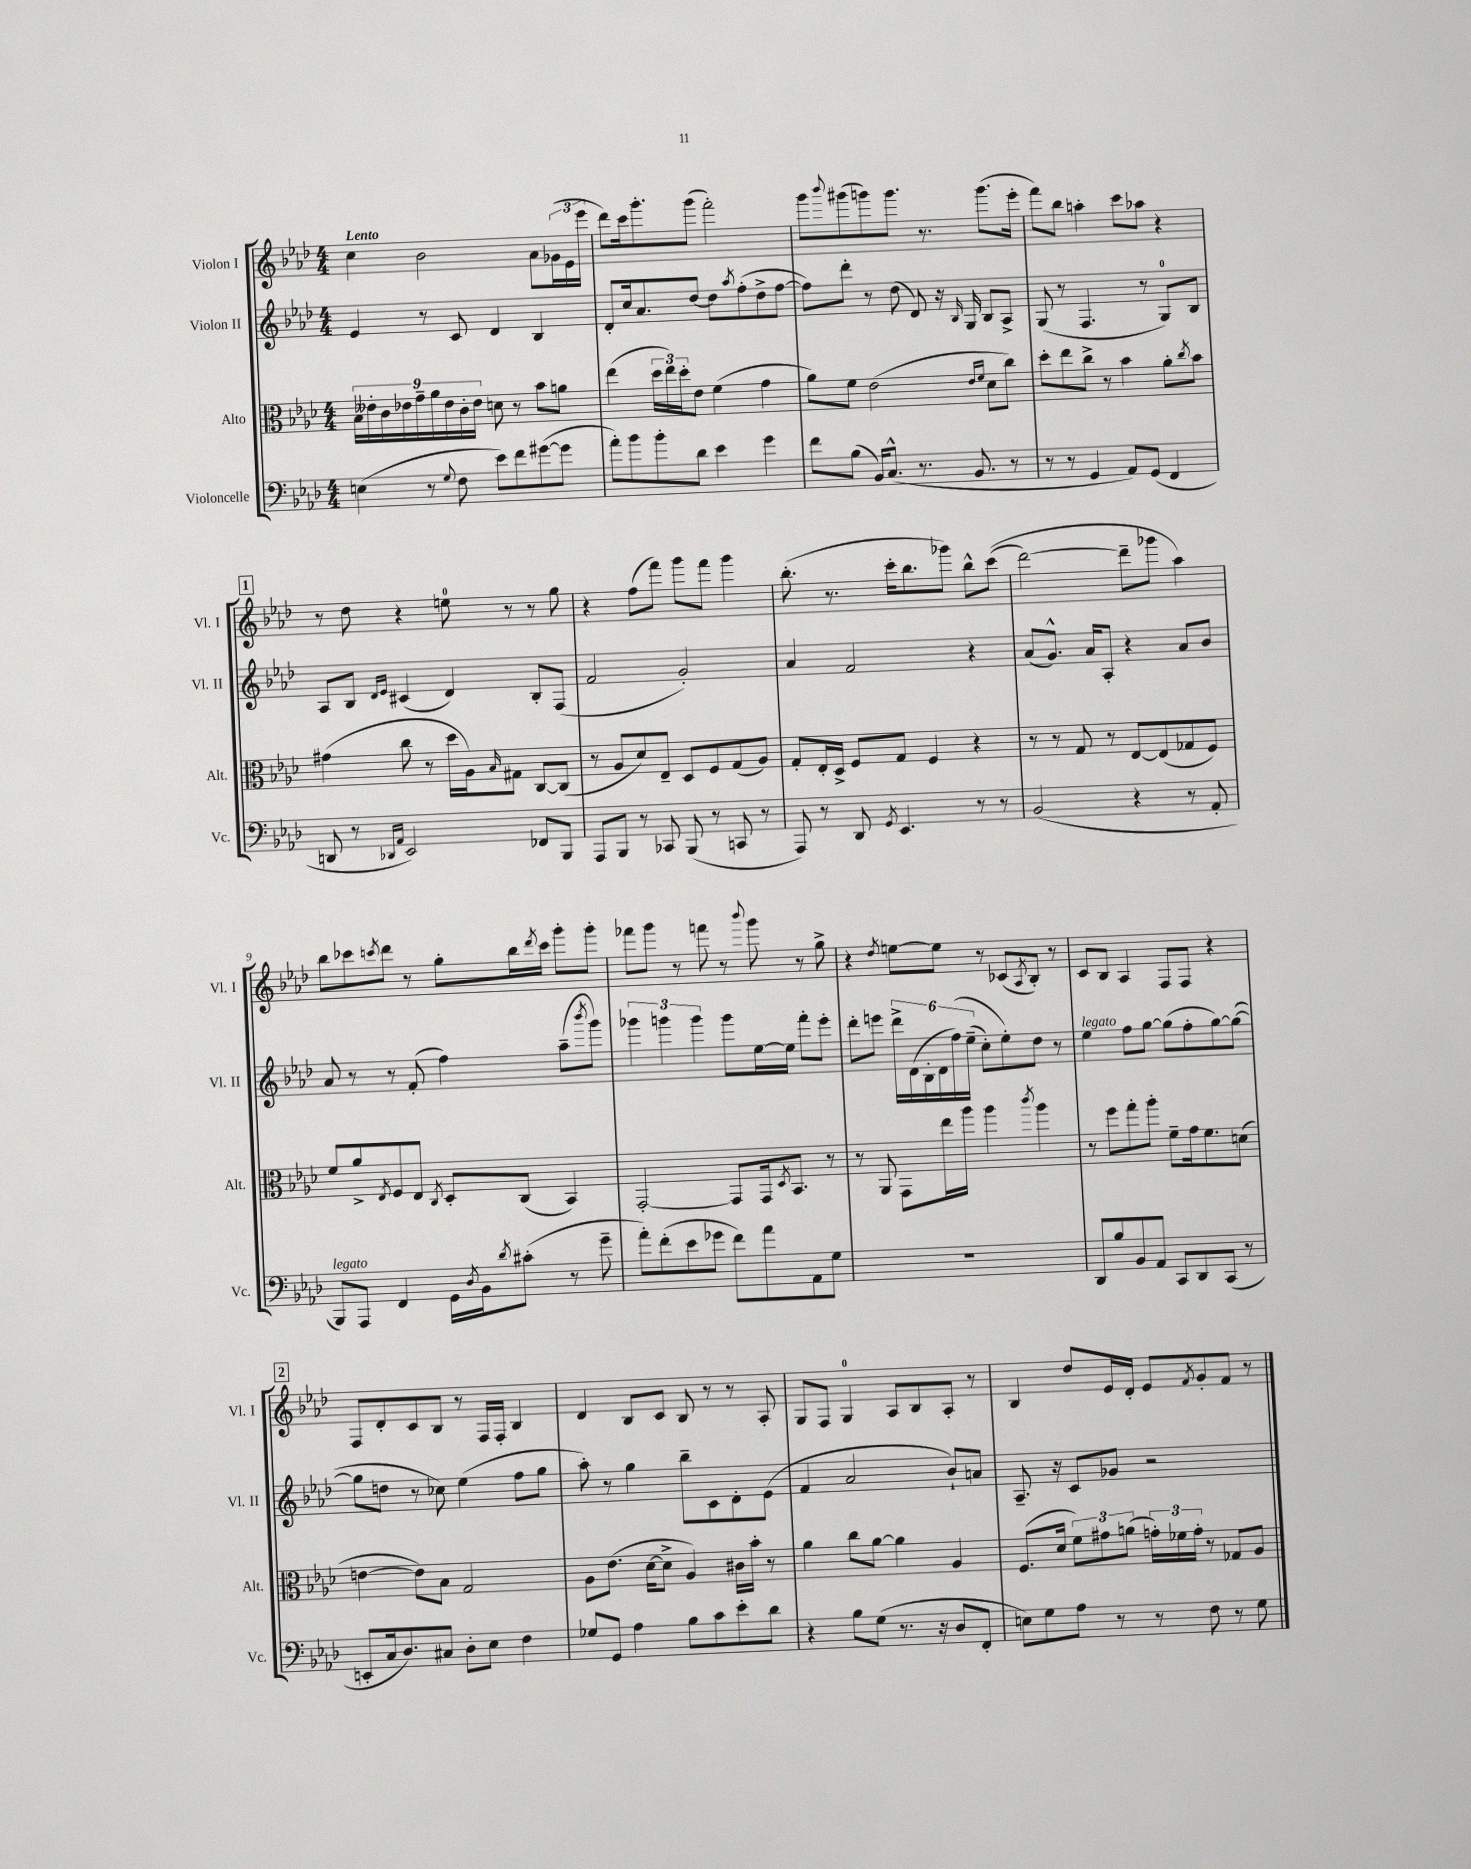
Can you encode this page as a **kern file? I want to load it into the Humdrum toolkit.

**kern	**kern	**kern	**kern
*staff4	*staff3	*staff2	*staff1
*clefF4	*clefC3	*clefG2	*clefG2
*k[b-e-a-d-]	*k[b-e-a-d-]	*k[b-e-a-d-]	*k[b-e-a-d-]
*M4/4	*M4/4	*M4/4	*M4/4
(4E\	18B-\LL	4e-/	4cc\
.	18e--'\	.	.
.	18c\	.	.
.	18e-\	.	.
.	18g~\	.	.
8r	.	8r	2b-\
.	18a-\	.	.
.	18e-\	.	.
8qqG/	.	.	.
8F\	.	8c/	.
.	18c'\	.	.
.	18e-\JJ	.	.
8e-\L)	8d\	4d-/	.
8f\	8r	.	.
([8g#\	8b-\L	4B-/	8a-\L
8g#\]J	8a\J	.	(24g-\L
.	.	.	24e-\
.	.	.	24eee-\JJ
=	=	=	=
8a-'\L)	(4ee-\	8d-'/L	8ddd-\L)
8b-\	.	16cc/k	16ccc\k
.	.	8.a-/	8.ggg'\
8b-'\	24dd-\LL	.	.
.	24ee-\)	.	.
.	24dd-'\J	.	.
8d-\J	8e-\J	[8dd-/J	(8ggg\J
4e-\	(4f\	8dd-\]L	2fff'\)
.	.	8qaa-/	.
.	.	(8ff'\	.
4g\	4g\	8dd-^\	.
.	.	[8ff\J	.
=	=	=	=
8f\L	8a-\L)	8ff\]L)	8ggg\L
.	.	.	8qqbbb-/
(8B-\J	8f\J	8ddd-'\J	(8ggg#\
16BB-/LK)	(2e-\	8r	8ggg\)
(8.C^^/J	.	.	.
.	.	(8dd-\	8.ggg\J
8.r	.	8d-/)	.
.	.	.	8.r
.	.	16r	.
.	.	16qqB-/	.
8.BB-/	.	16G/	.
.	16qqe-/LL	.	.
.	16qqf/JJ	.	.
.	8d-\L	8B-/L	(8.ggg\L
8r	8cc\J)	8A-^/J	.
.	.	.	16eee-'\Jk
=	=	=	=
8r	8dd-'\L	(8G/	8fff\L)
8r	8ee-\	8r	8bb-\J
4GG/	8cc^\J	4.F/	4aa'\
.	8r	.	.
8AA-/L)	4b-\	.	8ccc\L
(8GG/J	.	8r	8aa-\J
4FF/	8a-'\L	8G/L)	4r
.	8qcc/	.	.
.	8b-\J	8B-/J	.
=	=	=	=
8DD/	(4g#\	8A-/L	8r
8r	.	8B-/J	8dd-\
16qqDD-/LL	.	16qqd-/LL	.
16qqAA-/JJ	.	16qqe-/JJ	.
2EE-/)	8cc\	(4c#/	4r
.	8r	.	.
.	16dd-\LL	4d-/)	8ee\
.	16A-\J)	.	.
.	16qqB-/	.	.
.	8G#\J	.	8r
8FF-/L	[8C/L	8B-'/L	8r
8BBB-/J	(8C/]J	(8F/J	8gg\
=	=	=	=
8AAA-/L	8r	2f/	4r
8BBB-/J	8A-/L	.	.
8r	8d-/)	.	(8ff\L
8CC-/	8E-~/J	.	8fff\J)
(8BBB-/	8D-/L	2g'/)	8ggg\L
8r	8F/	.	8fff\J
8CC/	(8G/	.	4ggg\
8r	8A-/J)	.	.
=	=	=	=
8AAA-/)	8G'/L	4a-/	(8.bb-'\
8r	16E-'/L	.	.
.	16D-^/JJ	.	8.r
8DD-/	8F/L	2f/	.
8qGG/	.	.	.
4.EE-/	8G/J	.	16ccc'\LK
.	.	.	8.bb-\
.	4F/	.	.
.	.	.	8ggg-\J)
8r	4r	4r	8bb-^^\L
8r	.	.	&((8ccc\J
=	=	=	=
(2BB-/	8r	(8a-/L	[2ddd-\)
.	8r	8.g^^/J)	.
.	8G/	.	.
.	.	16a-/LK	.
.	8r	8A-'/J	.
4r	[8E-/L	4r	8ddd-~\]L
.	(8E-/]	.	8ggg-\J
8r	8G-/	8a-/L	4aa-\&)
8AA-'/	8F/J)	8b-/J	.
=	=	=	=
8BBB-/L)	8f/L	8a-/	8bb-\L
8AAA-/J	8a-^/	8r	8ccc-\
.	8qE-/	.	8qccc/
4FF/	8F/	8r	8ddd-\J
.	8E-/J	(8f'/	8r
.	8qC/	.	.
16GG\LL	8D-'/L	4ff\)	8gg'\L
8qD-/	.	.	.
16BB-\J	.	.	.
8qd-/	.	.	.
(8c#'\J	(8C/J	.	16bb-\L
.	.	.	8qddd-/
.	.	.	16ccc\JJ
8r	4BB-/)	(8aa-~\L	8ggg'\L
.	.	8qbbb-/	.
8g~\	.	8ggg\J)	8ggg'\J
=	=	=	=
8a-'\L)	[2GG'/	6ggg-\	8fff-\L
(8f'\	.	.	8ggg\J
.	.	6ggg\	.
8e-\	.	.	8r
.	.	6ggg\	.
8g-\J	.	.	8fff\
8f\L)	8GG/]L	8ggg\L	8r
.	.	.	8qqbbb-/
8a-\	16GG/k	[16ee-\L	8ggg\
.	8qD-/	.	.
.	8.BB-/J	16ee-\]JJ	.
8AA-\	.	8fff'\L	8r
8G\J	8r	8eee-'\J	8gg^\
=	=	=	=
1r	8r	8ddd-'\L	4r
.	8AA-/	8eee\J	.
.	.	.	8qdd-/
.	8GG\L	24ddd-^\LL	[8ee\L
.	.	(24d-\	.
.	.	24B-'\	.
.	16ee-\L	24d-\	8ee\]J
.	.	&(24ff\)	.
.	16aa-\JJ	.	.
.	.	(24ee-~\JJ	.
.	4aa-\	8cc'\L)	8r
.	.	8ee-'\&)	(8c-/L
.	8qccc/	.	8qA-/
.	4aa-\	8dd-\J	8B-'/J)
.	.	8r	8r
=	=	=	=
8DD-/L	8r	4ee-\	8c/L
8B-/	8ff\L	.	8B-/J
8BB-/	8gg'\	8ff\L	4A-/
8AA-/J	8aa-'\J	[8gg\J	.
8CC/L	8f~\L	(8gg\]L	8F/L
8DD-/	16g\k	8ff'\	8F/J
.	8.f\	.	.
(8CC/J	.	[8gg\)	4r
8r	(8d\J	(8gg\_J	.
=	=	=	=
8EE'/L	[4e\	8gg\]L	8F/L
16C/k	.	8dd\J	8d-'/
8.D-/)	.	.	.
.	8e\]L)	8r	8c/
8C#/J	8B-\J	8cc-\)	8B-/J
8D-'\L	2G/	(4ee-\	8r
8E-\J	.	.	16F/LL
.	.	.	16F'/JJ
4F\	.	8ff\L	4B-/
.	.	8gg\J	.
=	=	=	=
8G-/L	8A-\L	8aa-'\)	4d-/
8GG/J	(8.e-\J	8r	.
4A-\	.	4gg\	8B-/L
.	[16d-\LK	.	.
.	8d-^\]J	.	8c/J
8B-\L	4A-/)	8bb-~\L	8B-/
8c\	.	8c\	8r
8e-'\	16c#\LL	8d-'\	8r
.	16b-'\JJ	.	.
8d-\J	8r	(8e-\J	8A-'/
=	=	=	=
4r	4a-\	4f/	8G/L
.	.	.	8F/J
8B-\L	8cc\L	2a-/	4G/
(8G\J	[8a-\J	.	.
8.r	4a-\]	.	8A-/L
.	.	.	8B-/
16r	.	.	.
8D-/L	4A-/	8b-`/L)	8A-'/J
8FF'/J	.	8a/J	8r
=	=	=	=
8E\L)	(8.F/L	8.A-~/	4B-/
8G\	.	.	.
.	16d-/Jk	16r	.
8A-\J	12f\L)	8c/L	8dd-/L
.	12g#\	.	.
8r	.	8g-/J	16e-/L
.	(12a\J	.	.
.	.	.	16d-'/JJ
8r	24g'\LL)	2r	8e-/L
.	24f-\	.	.
.	24g'\JJ	.	.
.	.	.	8qf/
8F\	8r	.	8g'/
8r	8G-/L	.	8f/J
8G\	8A-/J	.	8r
==	==	==	==
*-	*-	*-	*-
